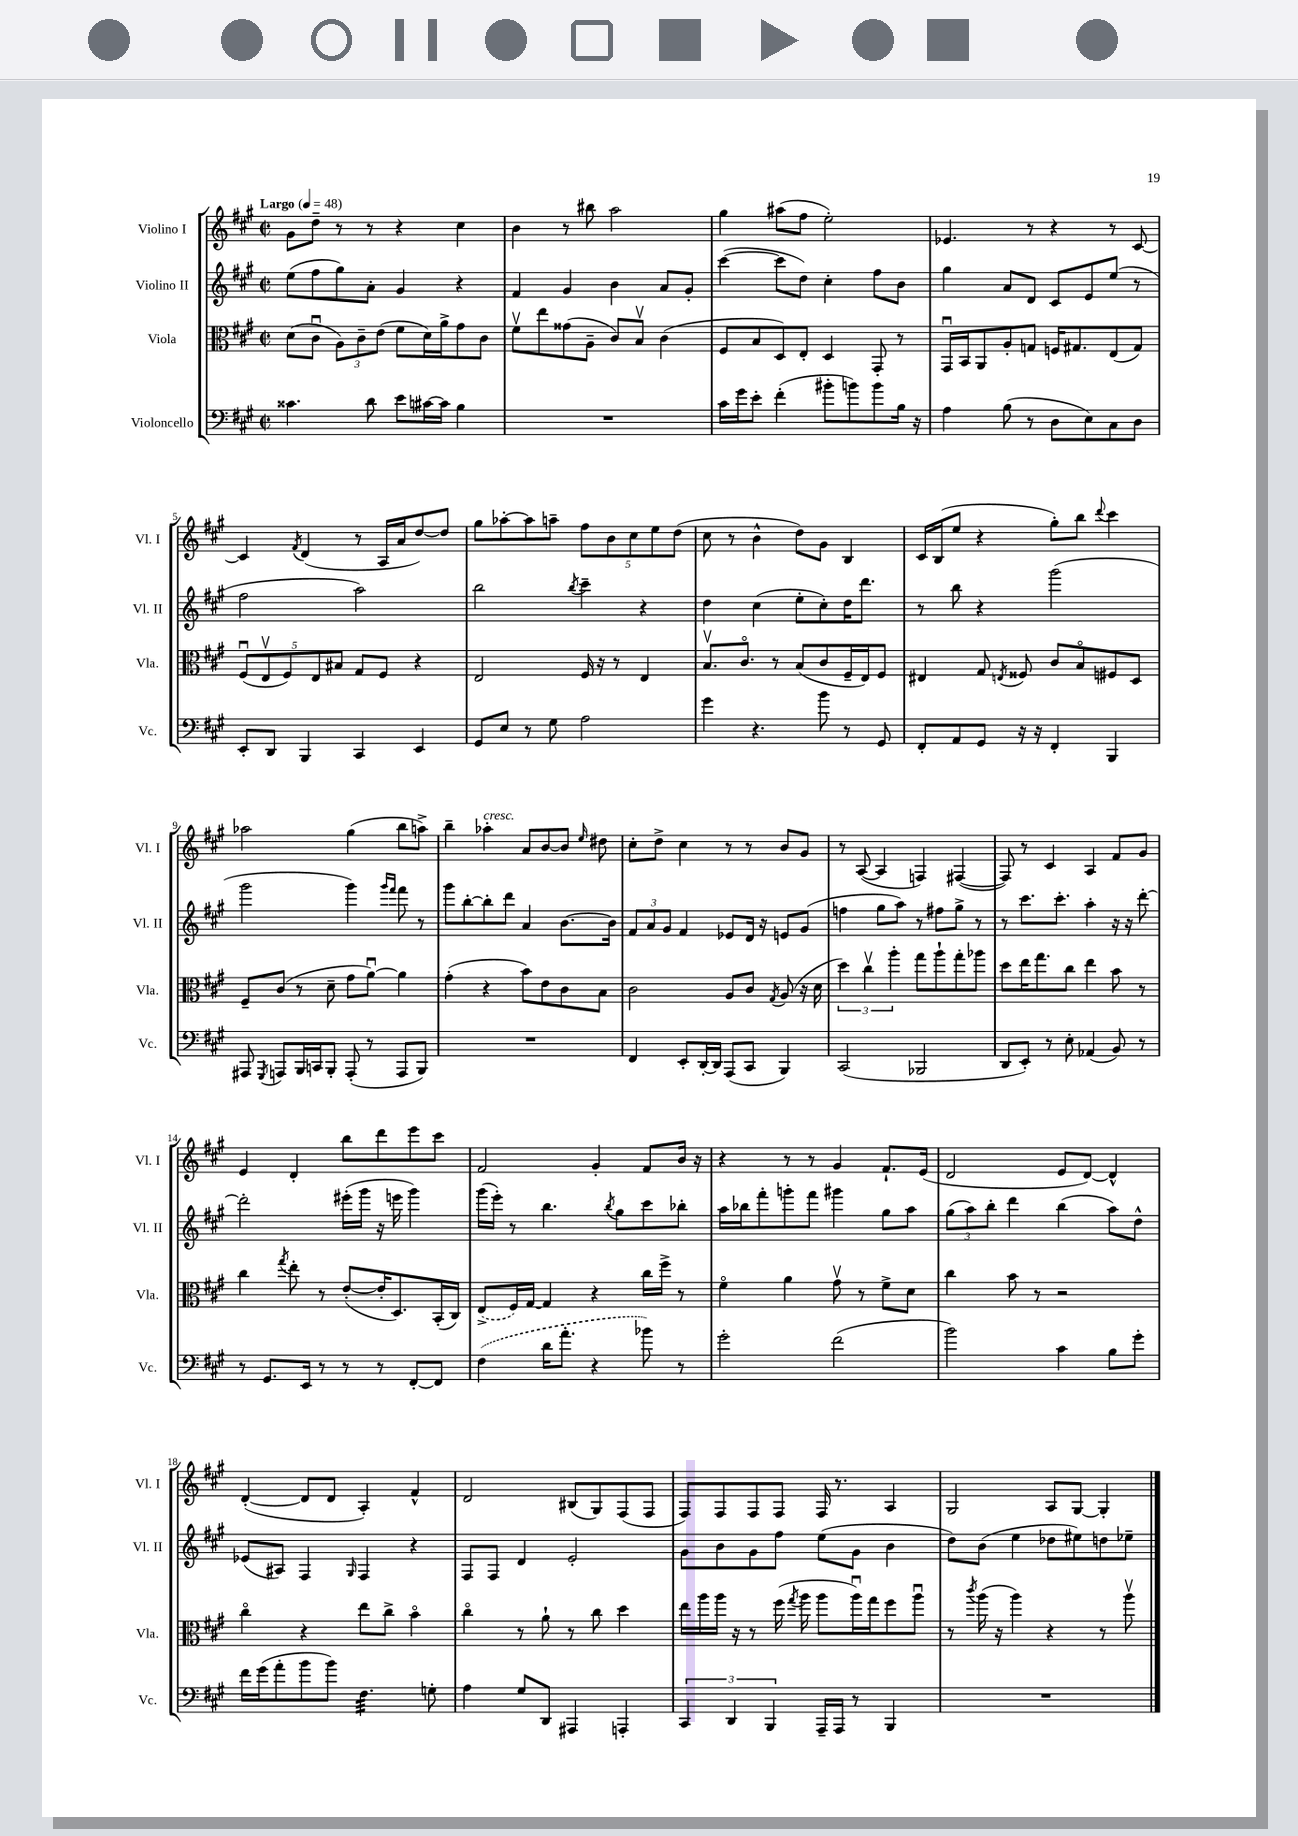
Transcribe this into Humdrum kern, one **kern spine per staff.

**kern	**kern	**kern	**kern
*part4	*part3	*part2	*part1
*staff4	*staff3	*staff2	*staff1
*I"Violoncello	*I"Viola	*I"Violino II	*I"Violino I
*I'Vc.	*I'Vla.	*I'Vl. II	*I'Vl. I
*clefF4	*clefC3	*clefG2	*clefG2
*k[f#c#g#]	*k[f#c#g#]	*k[f#c#g#]	*k[f#c#g#]
*M2/2	*M2/2	*M2/2	*M2/2
*met(c|)	*met(c|)	*met(c|)	*met(c|)
*MM48	*MM48	*MM48	*MM48
=1	=1	=1	=1
!	!	!	!LO:TX:a:B:t=Largo
4.c##X\	(8d\L	(8ee\L	8g#\L
.	8c#u\J	8ff#\	8dd~\J
.	12A\L)	8gg#\)	8r
.	12c#~\	.	.
8d\	.	8a'\J	8r
.	(12e\J	.	.
8e\L	8f#\L	4g#/	4r
[16c#X\L	16d\L)	.	.
16c#\JJ]	16a^\J	.	.
4B\	8g#\	4r	4cc#\
.	8c#\J	.	.
=2	=2	=2	=2
1r	8f#v\L	4f#/	4b\
.	8ee\	.	.
.	(8g##X\	4g#/	8r
.	8A~\J	.	8bb#X\
.	8c#/L)	4b\	2aa\
.	8Bv/J	.	.
.	(4c#\	8a/L	.
.	.	8g#'/J	.
=3	=3	=3	=3
16c#\LL	8F#/L	([4ccc#\	4gg#\
16g#\J	.	.	.
8e'\J	8B/	.	.
(4f#'\	8D/)	8ccc#\L]	(8aa#X\L
.	8E'/J	8dd\J)	8ff#\J
8b#X'\L	4D/	4cc#'\	2ee'\)
8bn\)	.	.	.
8b\	8GG#'/	8ff#\L	.
16B\Jk	8r	8b\J	.
16r	.	.	.
=4	=4	=4	=4
4A\	16GG#u/LL	4gg#\	4.e-X/
.	16BB/J	.	.
.	8AA/	.	.
(8B\	8A'/	8a/L	.
8r	8Gn/J	8d/J	8r
8D\L	16Fn/KL	8c#/L	4r
.	8.G#X/	.	.
8E\)	.	8e/	.
8C#\	(8E/	(8ee/J	8r
8D\J	8G#/J)	8r	[8c#/
!!LO:LB:g=z
=5	=5	=5	=5
8EE'/L	(10F#u/L	2ff#\	4c#/]
.	10Ev/	.	.
8DD/J	.	.	.
.	10F#/)	.	.
.	.	.	8qf#/
4BBB/	.	.	(4d/
.	10E/	.	.
.	10B#X/J	.	.
4CC#/	8G#/L	2aa\)	8r
.	8F#/J	.	16A/LL
.	.	.	16a/J
4EE/	4r	.	[8dd/)
.	.	.	8dd/J]
=6	=6	=6	=6
8GG#/L	2E/	2bb\	8gg#\L
8E/J	.	.	[8aa-X'\
8r	.	.	8aa-\]
8G#\	.	.	8aan~\J
.	.	8qbb/	.
2A\	16F#/	4ccc#~\	10ff#\L
.	16r	.	.
.	.	.	10b\
.	8r	.	.
.	.	.	10cc#\
.	4E/	4r	.
.	.	.	10ee\
.	.	.	(10dd\J
=7	=7	=7	=7
4g#\	8.Bv/L	4dd\	8cc#\
.	.	.	8r
.	8.c#/J	.	.
4.r	.	(4cc#\	4b^^\
.	8r	.	.
.	(8B/L	8ee'\L	8dd\L)
8b\	8c#/	8cc#'\)	8g#\J
8r	16F#~/L	16dd\K	4B/
.	16E/J)	8.ddd\J	.
8GG#/	8F#/J	.	.
=8	=8	=8	=8
8FF#'/L	4E#X/	8r	16c#/LL
.	.	.	(16B/J
8AA/	.	8bb\	8ee/J
8GG#/J	8G#/	4r	4r
.	8qEn/	.	.
16r	8F##X/	.	.
16r	.	.	.
4FF#'/	8c#/L	(2ggg#\	8gg#'\L)
.	8B/	.	8bb\J
.	.	.	8qqddd/
4BBB/	8F#X/	.	4ccc#\
.	8D/J	.	.
!!LO:LB:g=z
=9	=9	=9	=9
8AAA#X/	8F#~/L	2ggg#\	2aa-X\
8qGGG#/	.	.	.
8AAAn/L	(8c#/J	.	.
16BBB/L	8r	.	.
16CCn/J	.	.	.
8BBB'/J	8d~\	.	.
(8AAA'/	8g#\L	4ggg#\)	(4gg#\
8r	[8au\J)	.	.
.	.	16qqggg#/LL	.
.	.	16qqfff#/JJ	.
8AAA/L	4a\]	8fff#\	8bb\L
8BBB/J)	.	8r	8aan^\J)
=10	=10	=10	=10
1r	(4g#'\	8ggg#\L	4bb~\
.	.	[8bb'\	.
!	!	!	!LO:TX:a:i:t=cresc.
.	4r	8bb'\]	4aa-X'\
.	.	8ddd\J	.
.	8b\L)	4a/	8a/L
.	8e\	.	[8b/
.	8c#\	[8.b\L	8b/J]
.	.	.	16qqee/
.	8B\J	.	8dd#X\
.	.	16b\Jk]	.
=11	=11	=11	=11
4FF#/	2c#\	12f#/L	8cc#'\L
.	.	12a/	.
.	.	.	8dd^\J
.	.	12g#/J	.
8EE'/L	.	4f#/	4cc#\
[16DD'/L	.	.	.
16DD/JJ]	.	.	.
(8AAA/L	8A/L	8e-X/L	8r
8CC#/J	8c#/J	16d/Jk	8r
.	.	16r	.
.	8qG#/	.	.
4BBB/)	(8A/	8en/L	8b/L
.	16r	(8g#/J	8g#/J
.	16d\	.	.
=12	=12	=12	=12
(2CC#/	6dd\)	4ffn\	8r
.	.	.	([8A/
.	6cc#v\	.	.
.	.	8gg#\L	4A/]
.	6aa'\	.	.
.	.	8aa\J)	.
2BBB-X/	8gg#\L	8r	4Fn/)
.	8aa`\	8ff#X\L	.
.	8gg#'\	8gg#^\J	([4F#X/
.	8aa-X\J	8r	.
=13	=13	=13	=13
8DD/L	8dd\L	8r	8F#/])
8EE'/J)	16ee\K	8.ccc#\L	8r
.	8.gg#\	.	.
8r	.	.	4c#/
.	.	8.ccc#'\J	.
8E'\	8cc#\J	.	.
(4AA-X/	4ee\	4aa'\	4A/
8BB/)	8b\	16r	8f#/L
.	.	16r	.
8r	8r	[8ddd'\	8g#/J
!!LO:LB:g=z
=14	=14	=14	=14
8r	4cc#\	2ddd'\]	4e/
8.GG#/L	.	.	.
.	8qgg#/	.	.
.	8ee'\	.	4d'/
16EE/Jk	.	.	.
8r	8r	.	.
8r	([8e'/L	(16eee#X'\LL	8bb\L
.	.	16ggg#\JJ	.
8r	16e'/K]	16r	8ddd\
.	8.D/)	16eeen\	.
[8FF#'/L	.	4ggg#\)	8eee\
8FF#/J]	(16BB'/L	.	8ccc#\J
.	16C#/JJ)	.	.
=15	=15	=15	=15
(4F#\	(8E^/L	(16ggg#\LL	2f#/
.	.	16eee'\JJ)	.
.	16F#/L)	8r	.
.	[16G#/JJ	.	.
16d\KL	4G#/]	4.bb\	.
8.a'\J	.	.	.
4r	4r	.	4g#'/
.	.	8qbb/	.
.	.	8gg#\L	.
8b-X\)	16cc#\LL	8ccc#\	8f#/L
.	16ff#^\JJ	.	.
8r	8r	8bb-X'\J	16b/Jk
.	.	.	16r
=16	=16	=16	=16
2g#'\	4f#\	16aa\LL	4r
.	.	16bb-X\J	.
.	.	8fff#'\	.
.	4a\	8gggn'\	8r
.	.	8fff#\J	8r
(2f#\	8g#v\	4ggg#X\	4g#/
.	8r	.	.
.	8f#^\L	8gg#\L	8.f#`/L
.	8d\J	8aa\J	.
.	.	.	(16e/Jk
=17	=17	=17	=17
2b\)	4cc#\	(12gg#\L	2d/
.	.	12aa\)	.
.	.	12bb'\J	.
.	8b\	4ddd\	.
.	8r	.	.
4c#\	2r	(4bb\	8e/L
.	.	.	[8d/J)
8B\L	.	8aa\L)	4d^^/]
8g#'\J	.	8dd^^\J	.
!!LO:LB:g=z
=18	=18	=18	=18
16f#\LL	4cc#\	(8e-X/L	([4d'/
(16g#\J	.	.	.
8a'\	.	8A#X/J)	.
8b\	4r	4F#/	8d/L]
8b\J)	.	.	8d/J
.	.	16qqG#/	.
*tremolo	*	*	*
32F#\LLL	8ee\L	4F#/	4A'/)
32F#\	.	.	.
32F#\	.	.	.
32F#\	.	.	.
32F#\	8cc#^\J	.	.
32F#\	.	.	.
32F#\	.	.	.
32F#\	.	.	.
32F#\	4b\	4r	4f#^^/
32F#\	.	.	.
32F#\	.	.	.
32F#\JJJ	.	.	.
*Xtremolo	*	*	*
8Gn'\	.	.	.
=19	=19	=19	=19
4A\	4cc#\	8F#/L	2d/
.	.	8F#/J	.
8G#/L	8r	4d/	.
8DD/J	8a`\	.	.
4AAA#X/	8r	2e'/	(8B#X/L
.	8cc#\	.	8G#/)
4AAAn'/	4dd\	.	(8F#/
.	.	.	8F#/J
=20	=20	=20	=20
6CC#/	16ee\LL	8g#\L	8F#/L)
.	16aa\	.	.
.	16aa\JJ	8b\	8F#/
6DD/	.	.	.
.	16r	.	.
.	8r	8g#\	8F#/
6BBB/	.	.	.
.	(16ff#\	8ff#\J	8F#/J
.	8qgg#/	.	.
.	16aa\	.	.
16AAA~/LL	8aa\L	(8ee\L	16F#/
16AAA/JJ	.	.	8.r
8r	16aau\L)	8g#\J	.
.	16gg#\J	.	.
4BBB/	8ff#\	4b\	4A/
.	8aau\J	.	.
=21	=21	=21	=21
1r	8r	8dd\L)	2G#/
.	8qccc#/	.	.
.	(16aa\	(8b\J	.
.	16r	.	.
.	4aa\)	4ee\	.
.	4r	8dd-X\L	8A/L
.	.	8ee#X\)	[8G#/J
.	8r	8ddn\	4G#'/]
.	8aav\	8ee-X~\J	.
==	==	==	==
*-	*-	*-	*-
